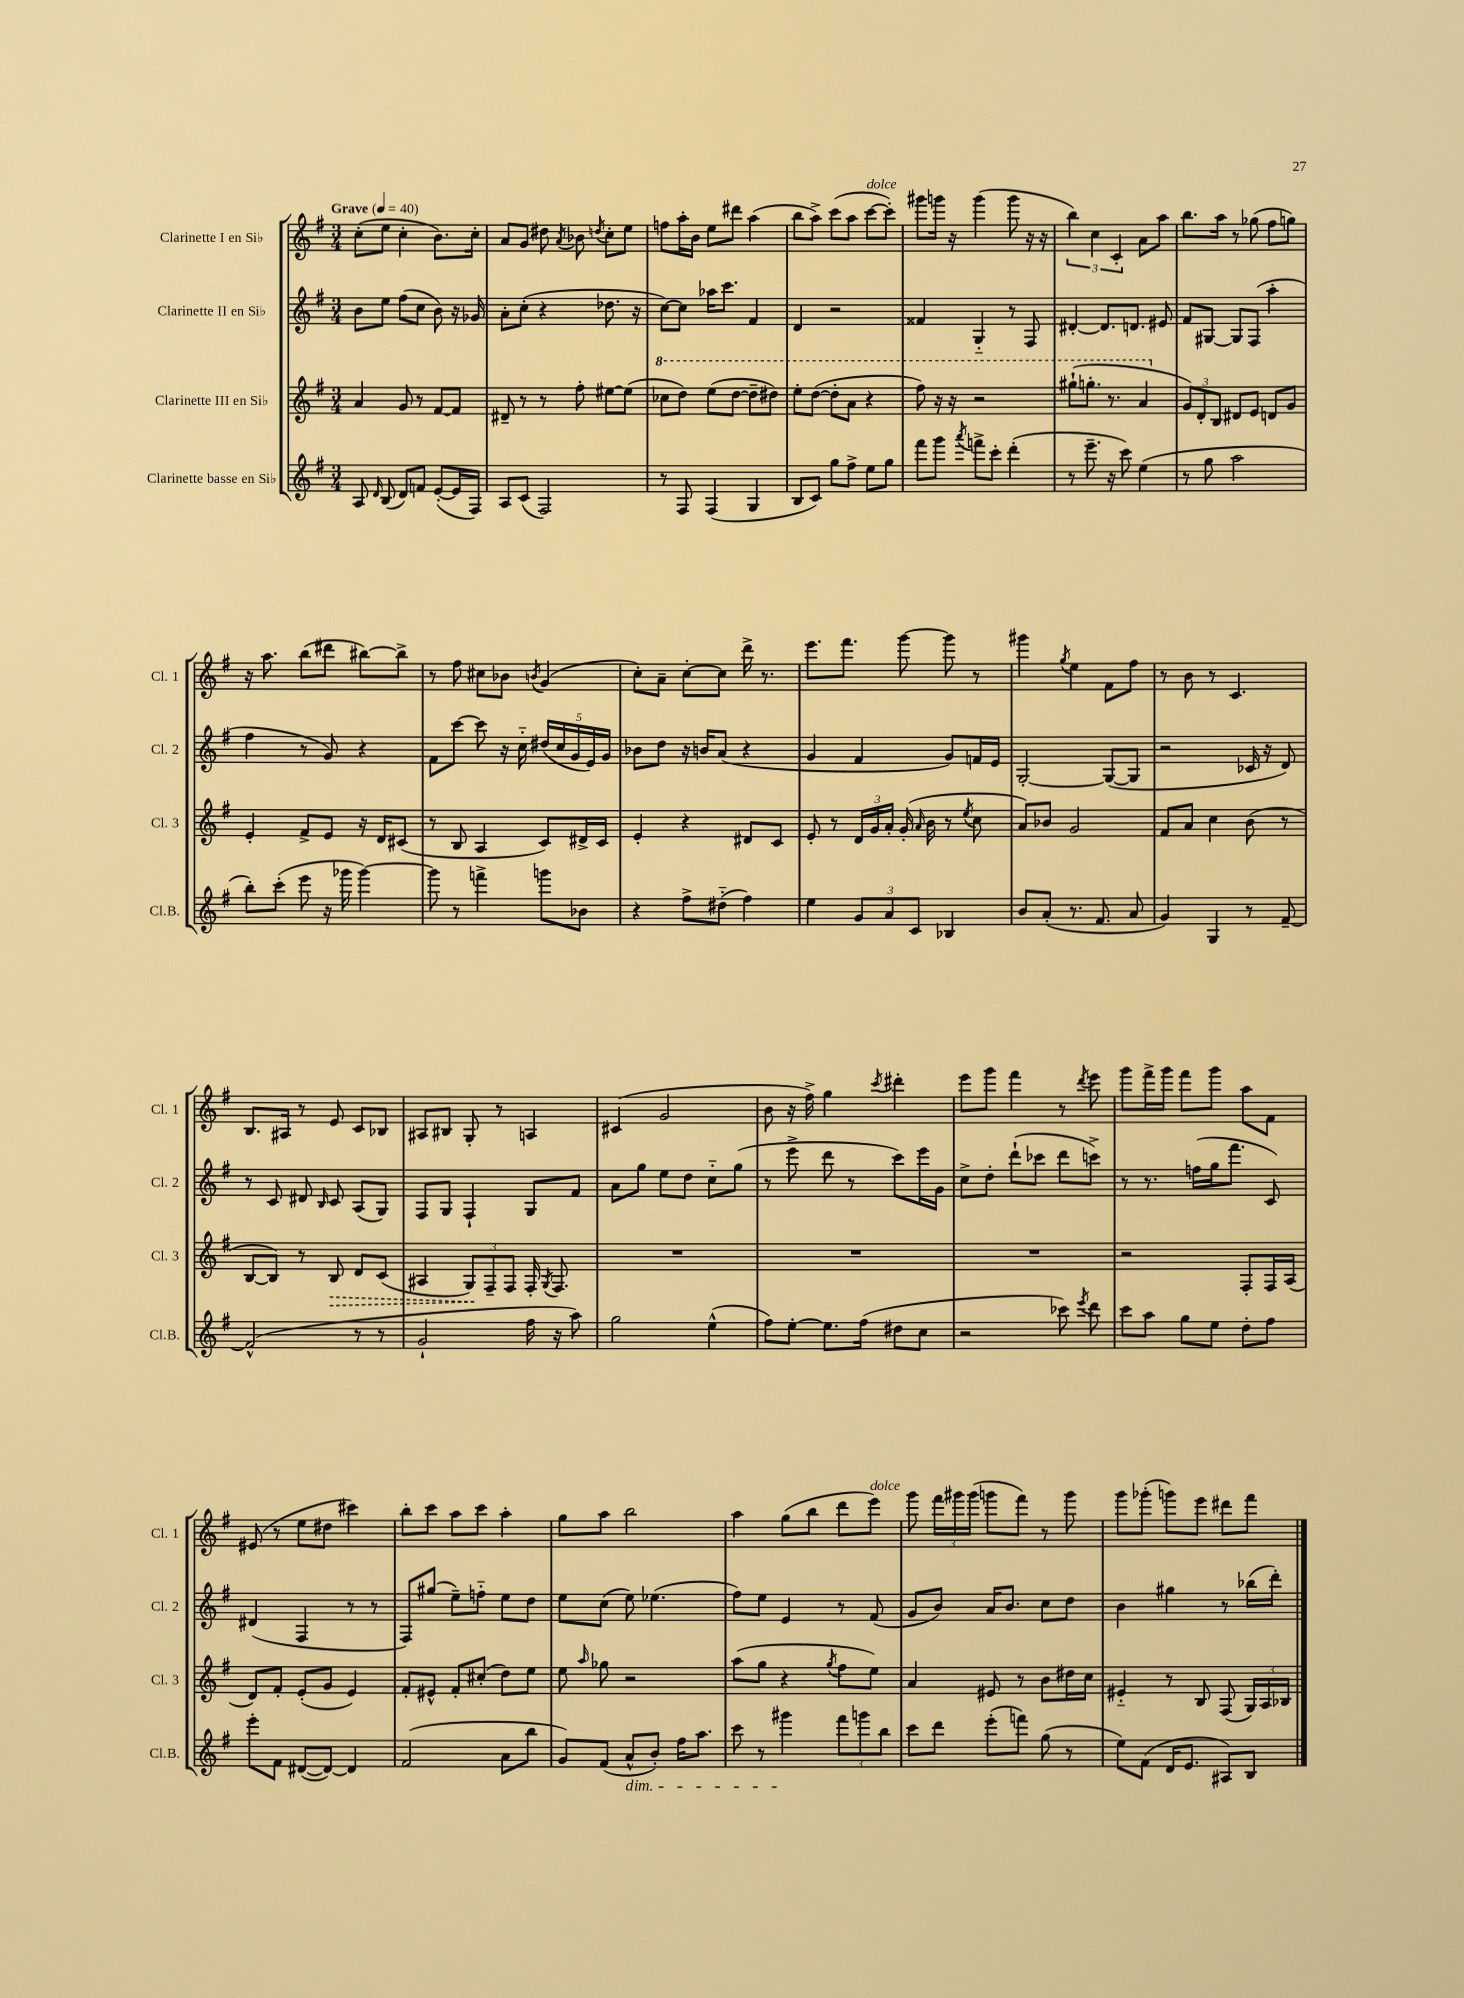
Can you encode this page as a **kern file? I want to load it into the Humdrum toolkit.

**kern	**kern	**dynam	**kern	**kern
*part4	*part3	*part3	*part2	*part1
*staff4	*staff3	*staff3	*staff2	*staff1
*I"Clarinette basse en Si♭	*I"Clarinette III en Si♭	*	*I"Clarinette II en Si♭	*I"Clarinette I en Si♭
*I'Cl.B.	*I'Cl. 3	*	*I'Cl. 2	*I'Cl. 1
*clefG2	*clefG2	*	*clefG2	*clefG2
*k[f#]	*k[f#]	*	*k[f#]	*k[f#]
*M3/4	*M3/4	*	*M3/4	*M3/4
*MM40	*MM40	*	*MM40	*MM40
=1	=1	=1	=1	=1
!	!	!	!	!LO:TX:a:B:t=Grave
8A/	4a/	.	8b\L	(8cc'\L
16qqd/	.	.	.	.
(8B/	.	.	8ee\J	8ee\J
8d/L)	8g/	.	(8ff#\L	4cc'\
8fn/J	8r	.	8cc\J	.
([8e'/L	[8f#/L	.	8b\)	8.b\L)
16e/L]	8f#/J]	.	16r	.
16F#/JJ)	.	.	16g-X/	16cc'\Jk
=2	=2	=2	=2	=2
8A/L	8d#X~/	.	8a'\L	8a/L
(8c/J	8r	.	(8cc'\J	8g/J
2F#/)	8r	.	4r	8dd#X\
.	.	.	.	8qa/
.	8ff#'\	.	.	8b-X\
.	.	.	.	8qddn/
.	[8ee#X\L	.	8.dd-X\	8cc'\L
.	(8ee#\J]	.	.	8ee\J
.	.	.	16r	.
=3	=3	=3	=3	=3
*	*8va	*	*	*
8r	8ccc-X\L	.	[8cc\L)	8ffn\L
8F#/	8ddd\J)	.	8cc\J]	16aa'\L
.	.	.	.	16b\JJ
(4F#/	(8eee\L	.	16aa-X\KL	8ee\L
.	.	.	8.ccc\J	.
.	[8ddd\J	.	.	8ddd#X\J
4G/	8ddd~\L]	.	4f#/	(4aa\
.	8ddd#X\J)	.	.	.
=4	=4	=4	=4	=4
8B/L	8eee'\L	.	4d/	8bb\L
8c/J)	([8ddd\J	.	.	8aa^\J)
8gg\L	8ddd'\L]	.	2r	(8ccc\L
8ff#^\J	8aa\J	.	.	8aa\J
!	!	!	!	!LO:TX:a:i:t=dolce
8ee\L	4r	.	.	[8ccc\L
8gg\J	.	.	.	8ccc'\J])
=5	=5	=5	=5	=5
8fff#\L	8fff#\)	.	4f##X/	8ggg#X\L
8ggg\J	16r	.	.	16gggn\Jk
.	16r	.	.	16r
8qaaa/	.	.	.	.
8fffn^\L	2r	.	4G/	(4ggg\
8ccc'\J	.	.	.	.
(4ddd'\	.	.	8r	8ggg\
.	.	.	8F#/	16r
.	.	.	.	16r
=6	=6	=6	=6	=6
8r	(8ggg#X`\L	.	[4d#X'/	6bb\)
8.eee~\	8.gggn'\J	.	.	.
.	.	.	.	6cc\
.	.	.	8.d#/L]	.
16r	8.r	.	.	.
.	.	.	.	6c'/
8ccc\)	.	.	.	.
.	.	.	8.dn/J	.
(4ee\	4aa/	.	.	8a\L
.	.	.	8e#X/	8aa\J
=7	=7	=7	=7	=7
*	*X8va	*	*	*
8r	12g/L)	.	8f#/L	8.bb\L
.	12d'/	.	.	.
8gg\	.	.	[8G#X/J	.
.	12B/J	.	.	.
.	.	.	.	16aa\Jk
2aa\	8d#X/L	.	8G#/L]	8r
.	8e/J	.	(8F#/J	(8gg-X\
.	8dn/L	.	4aa'\	8ff#\L
.	8g/J	.	.	8ggn\J)
!!LO:LB:g=z
=8	=8	=8	=8	=8
8bb'\L)	4e'/	.	4ff#\	16r
.	.	.	.	8.aa\
(8ccc'\J	.	.	.	.
8eee\	8f#^/L	.	8r	(8bb\L
16r	8e/J	.	8g/)	8ddd#X\J
16ggg-X\	.	.	.	.
[4ggg-\)	16r	.	4r	[8bb#X\L)
.	16d/KL	.	.	.
.	(8c#X/J	.	.	8bb#^\J]
=9	=9	=9	=9	=9
8ggg-\]	8r	.	8f#\L	8r
8r	8B/	.	[8ccc\J	8ff#\
4fffn^\	4A/	.	8ccc\]	8cc#X\L
.	.	.	16r	8b-X\J
.	.	.	16cc\	.
.	.	.	.	8qbn/
8gggn\L	8c/L)	.	(20dd#X/LL	(4g/
.	.	.	20cc/	.
.	.	.	20g/	.
8b-X\J	16d#X^/L	.	.	.
.	.	.	20e/)	.
.	16c/JJ	.	.	.
.	.	.	20g/JJ	.
=10	=10	=10	=10	=10
4r	4e'/	.	8b-X\L	8cc'\L)
.	.	.	8dd\J	8a~\J
8ff#^\L	4r	.	16r	[8cc'\L
.	.	.	16bn/KL	.
(8dd#X\J	.	.	(8a/J	8cc\J]
4ff#\)	8d#X/L	.	4r	16ddd^\
.	.	.	.	8.r
.	8c/J	.	.	.
=11	=11	=11	=11	=11
4ee\	8e'/	.	4g/	8.eee\L
.	8r	.	.	.
.	.	.	.	8.fff#\J
12g/L	24d/LL	.	4f#/	.
.	24g/	.	.	.
12a/	24a'/JJ	.	.	.
.	(16g'/	.	.	[8ggg\
12c/J	.	.	.	.
.	16qqa/	.	.	.
.	16b\	.	.	.
4B-X/	8r	.	8g/L)	8ggg\]
.	8qee/	.	.	.
.	8cc\	.	16fn/L	8r
.	.	.	16e/JJ	.
=12	=12	=12	=12	=12
8b/L	8a/L)	.	[2G'/	4ggg#X\
(8a'/J	8b-X/J	.	.	.
.	.	.	.	8qgg/
8.r	2g/	.	.	4ee\
8.f#/	.	.	.	.
.	.	.	(8G/L_	8f#\L
8a/	.	.	8G/J]	8ff#\J
=13	=13	=13	=13	=13
4g/)	8f#/L	.	2r	8r
.	8a/J	.	.	8b\
4G/	4cc\	.	.	8r
.	.	.	.	4.c/
8r	(8b\	.	16c-X/	.
.	.	.	16r	.
[8f#~/	8r	.	8d/)	.
!!LO:LB:g=z
=14	=14	=14	=14	=14
(2f#^^/]	[8B/L	.	8r	8.B/L
.	8B/J])	.	8c/	.
.	.	.	.	16A#X/Jk
.	8r	.	8d#X/	8r
.	.	.	16qqB/	.
!	!	!LO:HP:b	!	!
.	8B/	>	8c/	8e/
8r	8d/L	.	(8A/L	8c/L
8r	(8c/J	.	8G/J)	8B-X/J
=15	=15	=15	=15	=15
2g`/	4A#X/	.	8F#/L	8A#X/L
.	.	.	8G/J	8B#X/J
.	12G/L)	.	4F#`/	8G'/
.	12F#~/	]	.	.
.	.	.	.	8r
.	12F#/J	.	.	.
16ff#\	16F#'/	.	8G/L	4An/
.	8qG/	.	.	.
16r	8.F#/	.	.	.
8aa\)	.	.	8f#/J	.
=16	=16	=16	=16	=16
2gg\	2.r	.	8a\L	(4c#X/
.	.	.	8gg\J	.
.	.	.	8ee\L	2g/
.	.	.	8dd\J	.
(4ee^^\	.	.	8cc\L	.
.	.	.	(8gg\J	.
=17	=17	=17	=17	=17
8ff#\L)	2.r	.	8r	8b\
[8ee'\J	.	.	8eee^\	16r
.	.	.	.	16ff#^\)
8.ee\L]	.	.	8ddd\	4gg\
.	.	.	8r	.
(16ff#\Jk	.	.	.	.
.	.	.	.	8qccc/
8dd#X\L	.	.	8ccc\L)	4ddd#X'\
8cc\J	.	.	16eee\L	.
.	.	.	16g\JJ	.
=18	=18	=18	=18	=18
2r	2.r	.	8cc^\L	8eee\L
.	.	.	8dd'\J	8ggg\J
.	.	.	(8ddd`\L	4fff#\
.	.	.	8ccc-X\J	.
8ccc-X\)	.	.	8ddd\L	8r
8qeee/	.	.	.	8qddd/
8ddd\	.	.	8cccn^\J)	8eee\
=19	=19	=19	=19	=19
8ccc\L	2r	.	8r	8ggg\L
8aa\J	.	.	8.r	16fff#^\L
.	.	.	.	16ggg\JJ
8gg\L	.	.	.	8fff#\L
.	.	.	(16ffn\LL	.
8ee\J	.	.	16gg\J	8ggg\J
.	.	.	8.fff#\J	.
8dd'\L	8F#'/L	.	.	8aa\L
8ff#\J	16F#/L	.	8c/)	8f#\J
.	(16A/JJ	.	.	.
!!LO:LB:g=z
=20	=20	=20	=20	=20
8eee'\L	8d/L)	.	(4d#X/	(8e#X/
8f#\J	8f#'/J	.	.	8r
([8d#X/L	(8e'/L	.	4F#/	8ee\L
8d#/J_)	8g/J	.	.	8dd#X\J
4d#/]	4e/)	.	8r	4ccc#X\)
.	.	.	8r	.
=21	=21	=21	=21	=21
(2f#/	8f#'/L	.	8F#/L)	8bb'\L
.	8e#X^^/J	.	(8gg#X/J	8ccc\J
.	8f#'/L	.	8ee~\L)	8aa\L
.	(8cc#X'/J	.	8ffn\J	8ccc\J
8a\L	8dd\L)	.	8ee\L	4aa'\
8bb\J	8ee\J	.	8dd\J	.
=22	=22	=22	=22	=22
8g/L)	8ee\	.	8ee\L	8gg\L
.	16qqaa/	.	.	.
(8f#/J	8gg-X\	.	(8cc\J	8aa\J
!LO:TX:b:i:t=dim.	!	!	!	!
8a^^/L	2r	.	8ee\)	2bb\
8b'/J)	.	.	(4.ee-X\	.
16ff#\KL	.	.	.	.
8.aa\J	.	.	.	.
=23	=23	=23	=23	=23
8ccc\	(8aa\L	.	8ff#\L)	4aa\
8r	8gg\J	.	8ee\J	.
4ggg#X\	4r	.	4e/	(8gg\L
.	.	.	.	8bb\J
.	8qgg/	.	.	.
12fff#\L	8ff#\L	.	8r	8ddd\L
12gggn\	.	.	.	.
!	!	!	!	!LO:TX:a:i:t=dolce
.	8ee\J)	.	(8f#/	8eee\J)
12bb\J	.	.	.	.
=24	=24	=24	=24	=24
8ccc\L	4a/	.	8g/L	8ggg\
8ddd\J	.	.	8b/J)	24fff#\LL
.	.	.	.	24ggg#X\
.	.	.	.	(24ggg#\JJ
(8eee'\L	8e#X/	.	16a/KL	8gggn\L
.	.	.	8.b/J	.
8fffn\J)	8r	.	.	8fff#\J)
(8gg\	8b\L	.	8cc\L	8r
8r	16dd#X\L	.	8dd\J	8ggg\
.	16cc\JJ	.	.	.
=25	=25	=25	=25	=25
8ee\L)	4e#X/	.	4b\	8ggg\L
(8f#\J	.	.	.	(8ggg-X'\J
16d/KL	8r	.	4gg#X\	8gggn\L)
8.e/J	.	.	.	.
.	8B/	.	.	8eee\J
8A#X/L)	(8F#/	.	8r	8ddd#X\L
8B/J	24G/LL)	.	(16bb-X\LL	8fff#\J
.	24A/	.	.	.
.	.	.	16ddd'\JJ)	.
.	24B-X/JJ	.	.	.
==	==	==	==	==
*-	*-	*-	*-	*-
